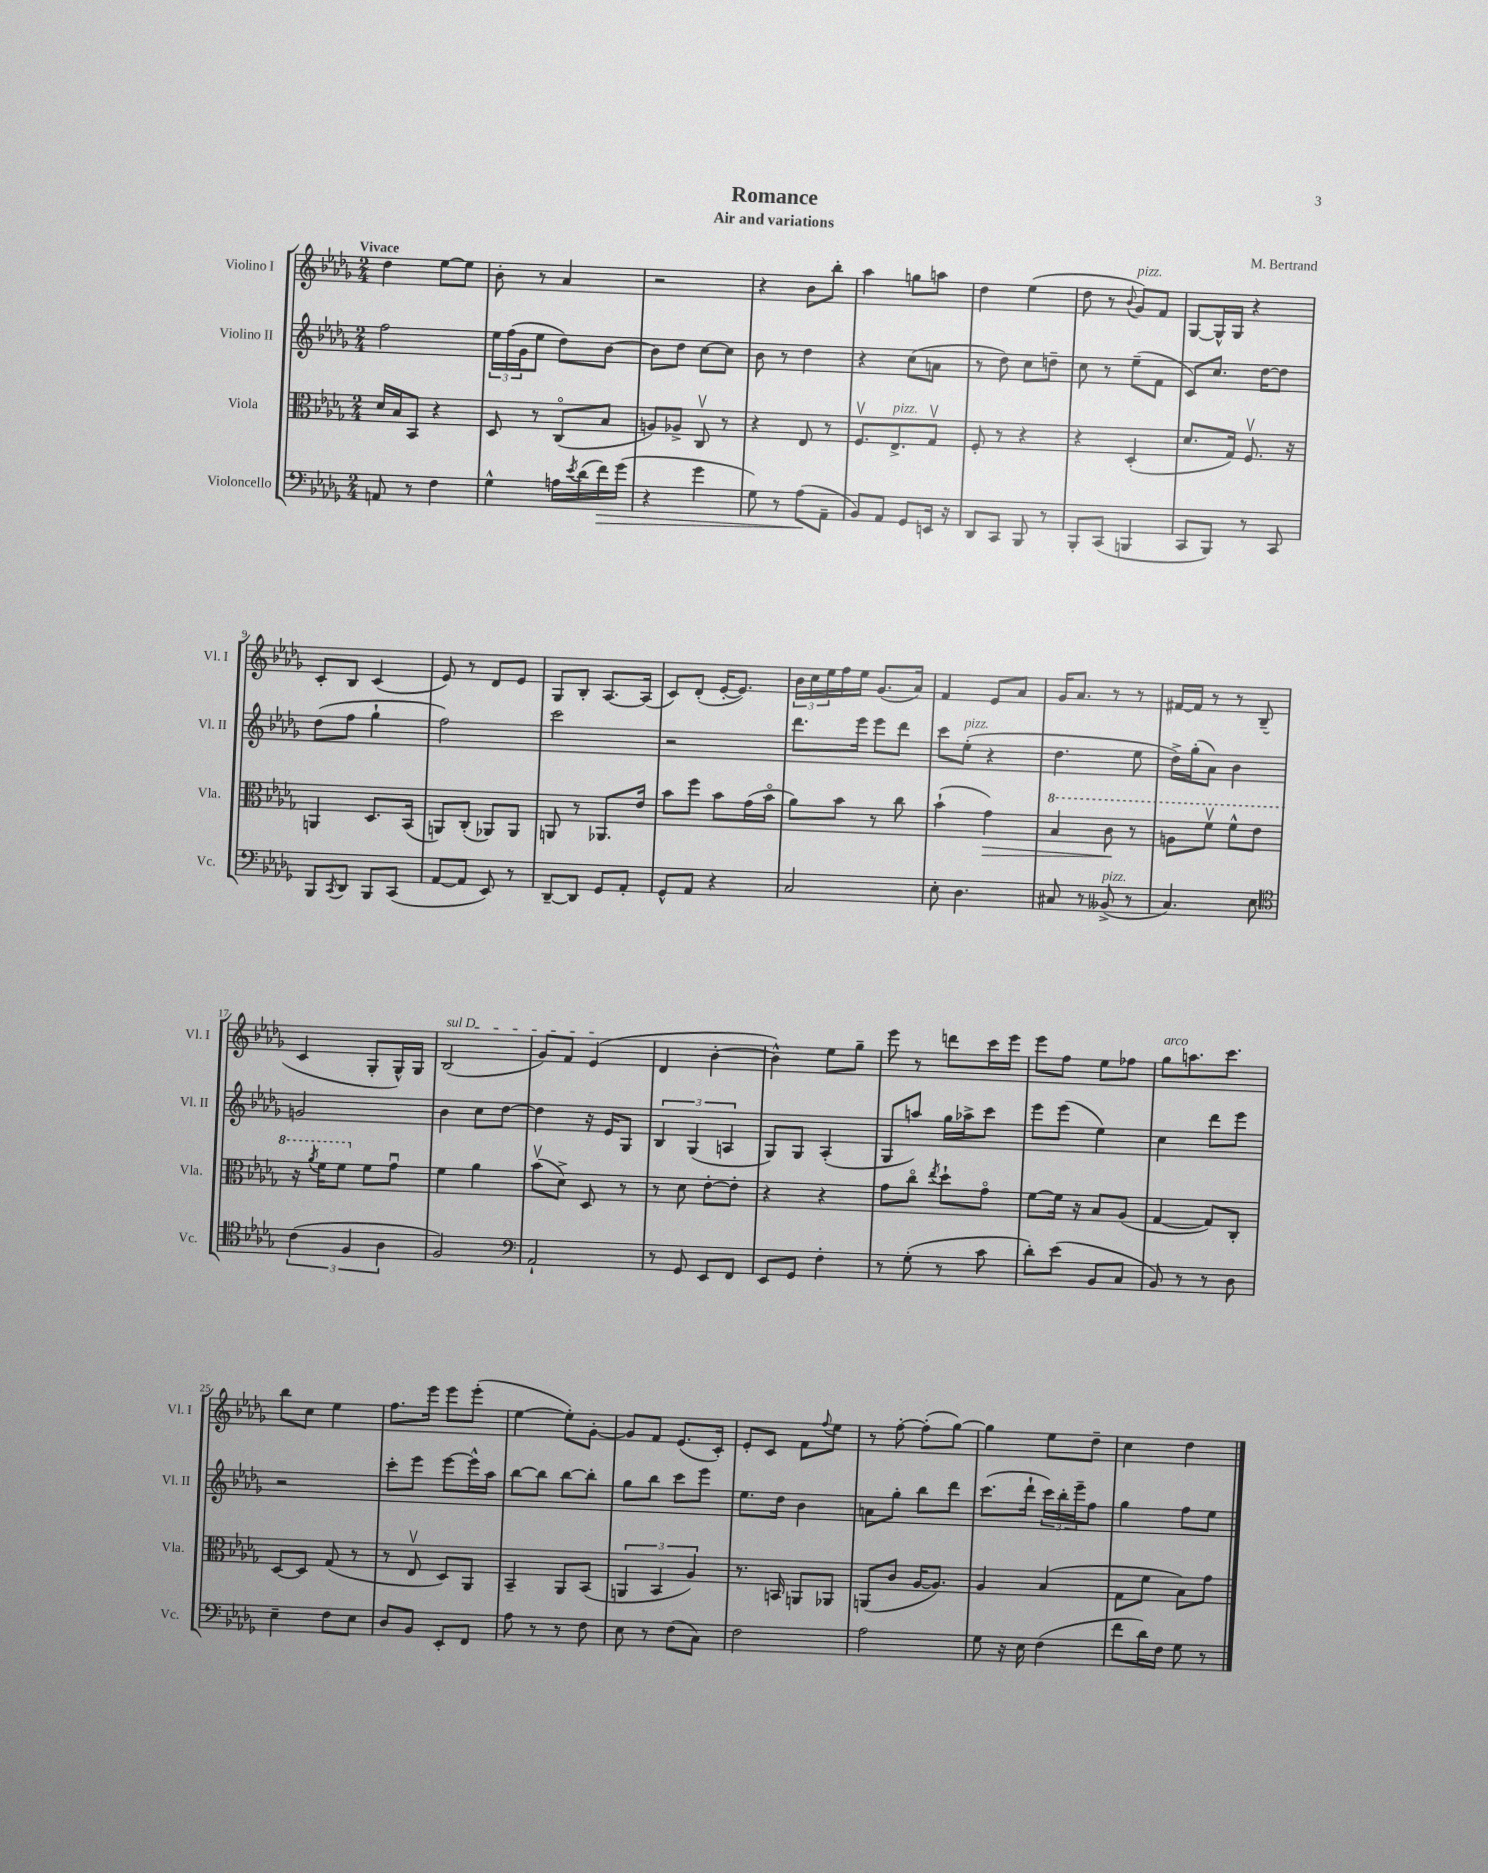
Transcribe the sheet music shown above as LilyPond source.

\header { title = "Romance" composer = "M. Bertrand" subtitle = "Air and variations" }
<<
\new StaffGroup <<
\new Staff = "s0" \with { instrumentName = "Violino I" shortInstrumentName = "Vl. I" } {
    \clef treble \key des \major \numericTimeSignature \time 2/4 \tempo "Vivace"
    des''4 ees''8~ ees''8 |
    bes'8-. r8 aes'4 |
    r2 |
    r4 bes'8 bes''8-. |
    aes''4 g''8 a''8 |
    des''4 ees''4( |
    des''8 r8 \appoggiatura { bes'8 } ges'8^\markup { \italic "pizz." }) f'8 |
    ges8~ ges16-^ ges16 r4 |
    c'8-. bes8 c'4( |
    ees'8) r8 des'8 ees'8 |
    ges8 bes8-. aes8.~ aes16( |
    c'8) des'8-.( ees'16~-. ees'8.) |
    \tuplet 3/2 { bes'16 c''16 ees''16 } f''16 ees''16 ges'8.( aes'16) |
    f'4 ees'8 aes'8 |
    ges'16 aes'8. r8 r8 |
    fis'16~ fis'16 r8 r8 bes8--( |
    c'4 ges8-. ges16-^) ges16 |
    \once \override TextSpanner.bound-details.left.text = \markup { \italic "sul D" } bes2\startTextSpan( |
    ges'8) f'8 ees'4\stopTextSpan( |
    des'4 bes'4~-. |
    bes'4-^) ees''8 ges''8-- |
    ees'''8 r8 d'''8 c'''16 ees'''16 |
    ees'''8 f''8 ees''8 fes''8 |
    ges''8^\markup { \italic "arco" } a''8. c'''8. |
    bes''8 c''8 ees''4 |
    f''8. ees'''16 ees'''8 ees'''8-.( |
    ees''4~ ees''8-.) ges'8~-. |
    ges'8 f'8 ees'8.( c'16-.) |
    ees'8-. c'8 f'8 \appoggiatura { f''8 } ees''8 |
    r8 f''8~-. f''8-.( ges''8~) |
    ges''4 ees''8 des''8-- |
    c''4 des''4 \bar "|." |
}
\new Staff = "s1" \with { instrumentName = "Violino II" shortInstrumentName = "Vl. II" } {
    \clef treble \key des \major \numericTimeSignature \time 2/4
    f''2 |
    \tuplet 3/2 { ees''16 f''16( ges'16 } ees''8 des''8) bes'8~ |
    bes'8 des''8 c''8~ c''8 |
    bes'8 r8 des''4 |
    r4 c''8( a'8 |
    r8 des''8) c''8 d''8-- |
    c''8 r8 ees''8--( f'8 |
    c'8) c''8. des''16~ des''8 |
    des''8( f''8 ges''4-! |
    f''2) |
    c'''2 |
    r2 |
    des'''8. ees'''16 ees'''8 des'''8 |
    c'''8 ees''8-.^\markup { \italic "pizz." }( r4 |
    des''4. ees''8 |
    des''16->) ges''16-.( aes'8) bes'4 |
    g'2 |
    bes'4 c''8 des''8~ |
    des''4 r16 ees'16 ges8 |
    \tuplet 3/2 { bes4 ges4( a4 } |
    ges8) ges8 aes4-.( |
    ges8 a''8) ges''16 aes''16-> c'''8 |
    ees'''8 ees'''8( ees''4) |
    c''4 des'''8 ees'''8 |
    r2 |
    c'''8-. ees'''8 ees'''8~ ees'''16-^ aes''16 |
    bes''8~ bes''8 bes''8~ bes''8-. |
    ges''8 bes''8 c'''8 ees'''8 |
    ees''8. des''16 bes'4 |
    a'8 ges''8-. bes''8 des'''8 |
    c'''8.( des'''16-! \tuplet 3/2 { c'''16) bes''16-. ees'''16-- } f''8 |
    ges''4 f''8 ees''8 \bar "|." |
}
\new Staff = "s2" \with { instrumentName = "Viola" shortInstrumentName = "Vla." } {
    \clef alto \key des \major \numericTimeSignature \time 2/4
    des'16 bes16 bes,8 r4 |
    des8 r8 c8\flageolet( bes8 |
    a8) aes8-> c8\upbow r8 |
    r4 ees8 r8 |
    f8.\upbow ees8.->^\markup { \italic "pizz." } ges8\upbow |
    f8-. r8 r4 |
    r4 des4-.( |
    des'8. ges16) f8.\upbow r16 |
    a,4 des8. bes,16( |
    a,8) c8-.( aes,8) aes,8 |
    a,8 r8 aes,8. ees'16 |
    bes'8 f''8 bes'8 ges'16( bes'16\flageolet |
    aes'8) bes'8 r8 c''8 |
    bes'4-!( ges'4\>) |
    \ottava #1 bes'4 c''8\! r8 |
    a'8 f''8\upbow f''8-^ ees''8 |
    r16 \acciaccatura { aes''8 } f''16 f''8 \ottava #0 f'8 ges'8\downbow |
    f'4 aes'4 |
    bes'8\upbow( des'8->) des8 r8 |
    r8 des'8 ees'8~-. ees'8-. |
    r4 r4 |
    ges'8 c''8\flageolet \acciaccatura { ees''8 } des''8-! ges'8\flageolet |
    f'8~ f'16 r16 bes8 aes8( |
    ges4~ ges8) c8-. |
    des8~ des8 ges8( r8 |
    r8 ees8\upbow des8) aes,8 |
    bes,4-- aes,8 bes,8( |
    \tuplet 3/2 { a,4 bes,4 aes4) } |
    r8. b,16 a,8 aes,8 |
    a,8( c'8 aes16~ aes8.) |
    aes4 bes4( |
    ges8 f'8 bes8) ges'8 \bar "|." |
}
\new Staff = "s3" \with { instrumentName = "Violoncello" shortInstrumentName = "Vc." } {
    \clef bass \key des \major \numericTimeSignature \time 2/4
    a,8 r8 f4 |
    ges4-^ a16 \acciaccatura { ees'8 } des'16( f'16\>) ges'16( |
    r4 ges'4 |
    ges8) r8 aes8\!( aes,8-- |
    bes,8) aes,8 ges,8 e,16 r16 |
    des,8 c,8 bes,,8 r8 |
    bes,,8-. c,8( b,,4 |
    c,8 bes,,8) r8 c,8 |
    bes,,8 \acciaccatura { c,8 } des,8 bes,,8 c,8( |
    aes,8~ aes,8 ees,8) r8 |
    des,8~-- des,8 ges,8 aes,8-. |
    ges,8-^ aes,8 r4 |
    c2 |
    ees8-. des4. |
    cis8 r8 beses,8->^\markup { \italic "pizz." }( r8 |
    c4.) ees8 |
    \clef tenor \tuplet 3/2 { c'4( f4 aes4 } |
    f2) |
    \clef bass aes,2-! |
    r8 ges,8 ees,8 f,8 |
    ees,8 ges,8 f4-. |
    r8 ges8-.( r8 c'8 |
    des'8-.) ees'8( bes,8 c8 |
    bes,8) r8 r8 des8 |
    ees4-- f8 ees8 |
    des8 bes,8 ees,8-. f,8 |
    aes8 r8 r8 f8 |
    ees8 r8 f8( c8) |
    f2 |
    aes2 |
    ges8 r16 ees16 f4( |
    f'8 des'16) f16 ges8 r8 \bar "|." |
}
>>
>>
